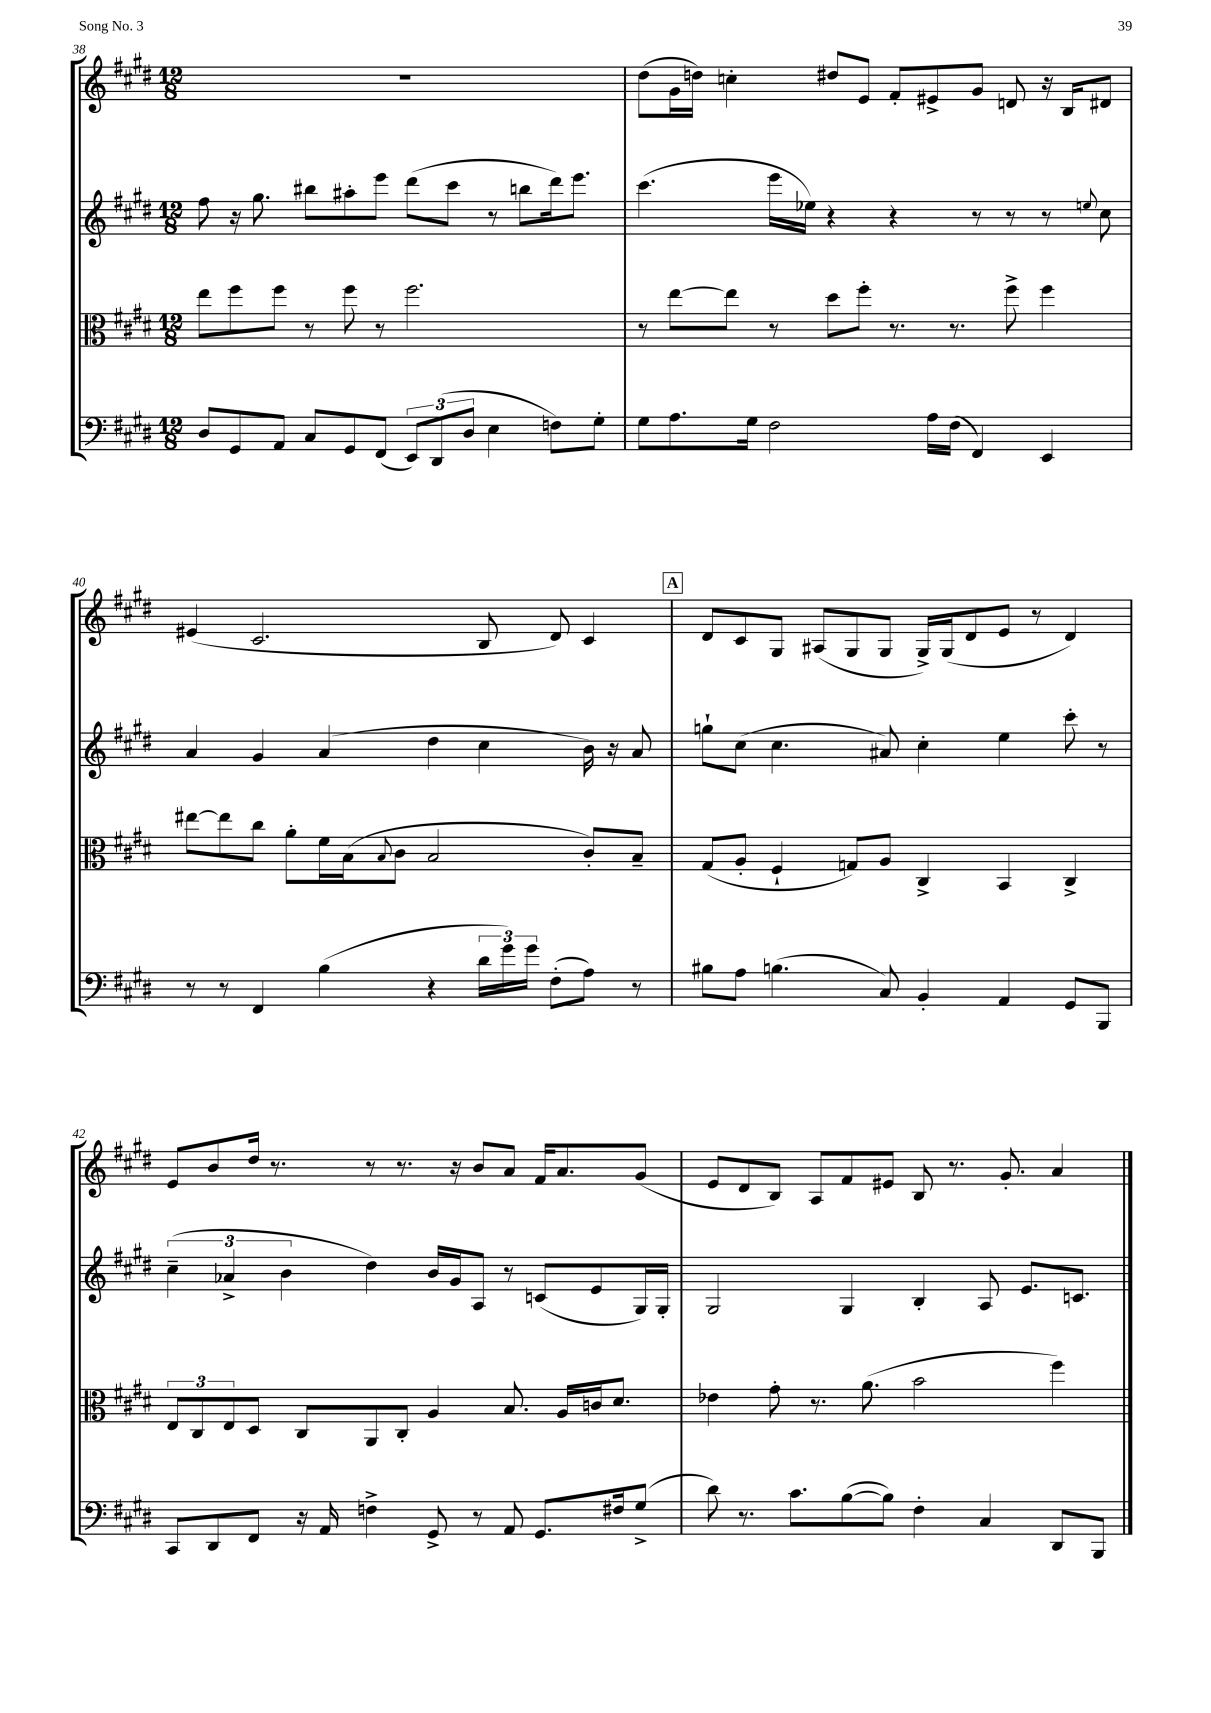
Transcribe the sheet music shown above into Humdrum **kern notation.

**kern	**kern	**kern	**kern
*part4	*part3	*part2	*part1
*staff4	*staff3	*staff2	*staff1
*clefF4	*clefC3	*clefG2	*clefG2
*k[f#c#g#d#]	*k[f#c#g#d#]	*k[f#c#g#d#]	*k[f#c#g#d#]
*M12/8	*M12/8	*M12/8	*M12/8
=38	=38	=38	=38
8D#/L	8ee\L	8ff#\	1.r
8GG#/	8ff#\	16r	.
.	.	8.gg#\	.
8AA/J	8ff#\J	.	.
8C#/L	8r	8bb#X\L	.
8GG#/	8ff#\	8aa#X'\	.
(8FF#/J	8r	8eee\J	.
12EE/L)	2.ff#\	(8ddd#\L	.
(12DD#/	.	.	.
.	.	8ccc#\J	.
12D#/J	.	.	.
4E\	.	8r	.
.	.	8bbn\L	.
8Fn\L)	.	16ddd#\k)	.
.	.	8.eee\J	.
8G#'\J	.	.	.
=39	=39	=39	=39
8G#\L	8r	(4.ccc#\	(8dd#\L
8.A\	[8ee\L	.	16g#\L
.	.	.	16ddn\JJ)
.	8ee\J]	.	4ccn'\
16G#\Jk	.	.	.
2F#\	8r	16eee\LL	.
.	.	16ee-X\JJ)	.
.	8dd#\L	4r	8dd#X/L
.	8ff#'\J	.	8e/J
.	8.r	4r	8f#'/L
16A\LL	.	.	8e#X^/
(16F#\JJ	8.r	.	.
4FF#/)	.	8r	8g#/J
.	8ff#^\	8r	8dn/
4EE/	4ff#\	8r	16r
.	.	.	16B/KL
.	.	8qqeen/	.
.	.	8cc#\	8d#X/J
!!LO:LB:g=z
=40	=40	=40	=40
8r	[8ee#X\L	4a/	(4e#X/
8r	8ee#\]	.	.
4FF#/	8cc#\J	4g#/	2.c#/
.	8a'\L	.	.
(4B\	16f#\L	(4a/	.
.	(16B\J	.	.
.	8qqB/	.	.
.	8c#\J	.	.
4r	2B/	4dd#\	.
24d#\LL	.	4cc#\	8B/
24g#\)	.	.	.
24g#\JJ	.	.	.
(8F#'\L	.	.	8d#/)
8A\J)	8c#'/L)	16b\)	4c#/
.	.	16r	.
8r	8B~/J	8a/	.
!!LO:REH:place=s1:t=A
=41	=41	=41	=41
8B#X\L	(8G#/L	8ggn`\L	8d#/L
8A\J	8A'/J	(8cc#\J	8c#/
(4.Bn\	4F#`/	4.cc#\	8G#/J
.	.	.	(8A#X/L
.	8Gn/L)	.	8G#/
8C#/)	8A/J	8a#X/)	8G#/J
4BB'/	4C#^/	4cc#'\	16G#^/LL)
.	.	.	(16G#/J
.	.	.	8d#/
4AA/	4BB/	4ee\	8e/J
.	.	.	8r
8GG#/L	4C#^/	8ccc#'\	4d#/)
8BBB/J	.	8r	.
!!LO:LB:g=z
=42	=42	=42	=42
8CC#/L	12E/L	(6cc#~\	8e/L
.	12C#/	.	.
8DD#/	.	.	8b/
.	12E/	6a-X^/	.
8FF#/J	8D#/J	.	16dd#/Jk
.	.	.	8.r
.	.	6b\	.
16r	8C#/L	.	.
16AA/	.	.	.
4Fn^\	8AA/	4dd#\)	8r
.	8C#'/J	.	8.r
8GG#^/	4A/	16b/LL	.
.	.	16g#/J	16r
8r	.	8A/J	8b/L
8AA/	8.B/	8r	8a/J
8.GG#/L	.	(8cn/L	16f#/KL
.	16A/LL	.	8.a/
.	16cn/J	8e/	.
16F#X/k	8.d#/J	.	.
(8G#^/J	.	16G#/L)	(8g#/J
.	.	16G#'/JJ	.
=43	=43	=43	=43
8d#\)	4e-X\	2G#/	8e/L
8.r	.	.	8d#/
.	8g#'\	.	8B/J)
8.c#\L	.	.	.
.	8.r	.	8A/L
([8B\	.	4G#/	8f#/
.	(8.a\	.	.
8B\J])	.	.	8e#X/J
4F#'\	2b\	4B'/	8B/
.	.	.	8.r
4C#/	.	8A/	.
.	.	.	8.g#'/
.	.	8.e/L	.
8DD#/L	4ff#\)	.	4a/
.	.	8.cn/J	.
8BBB/J	.	.	.
==	==	==	==
*-	*-	*-	*-
